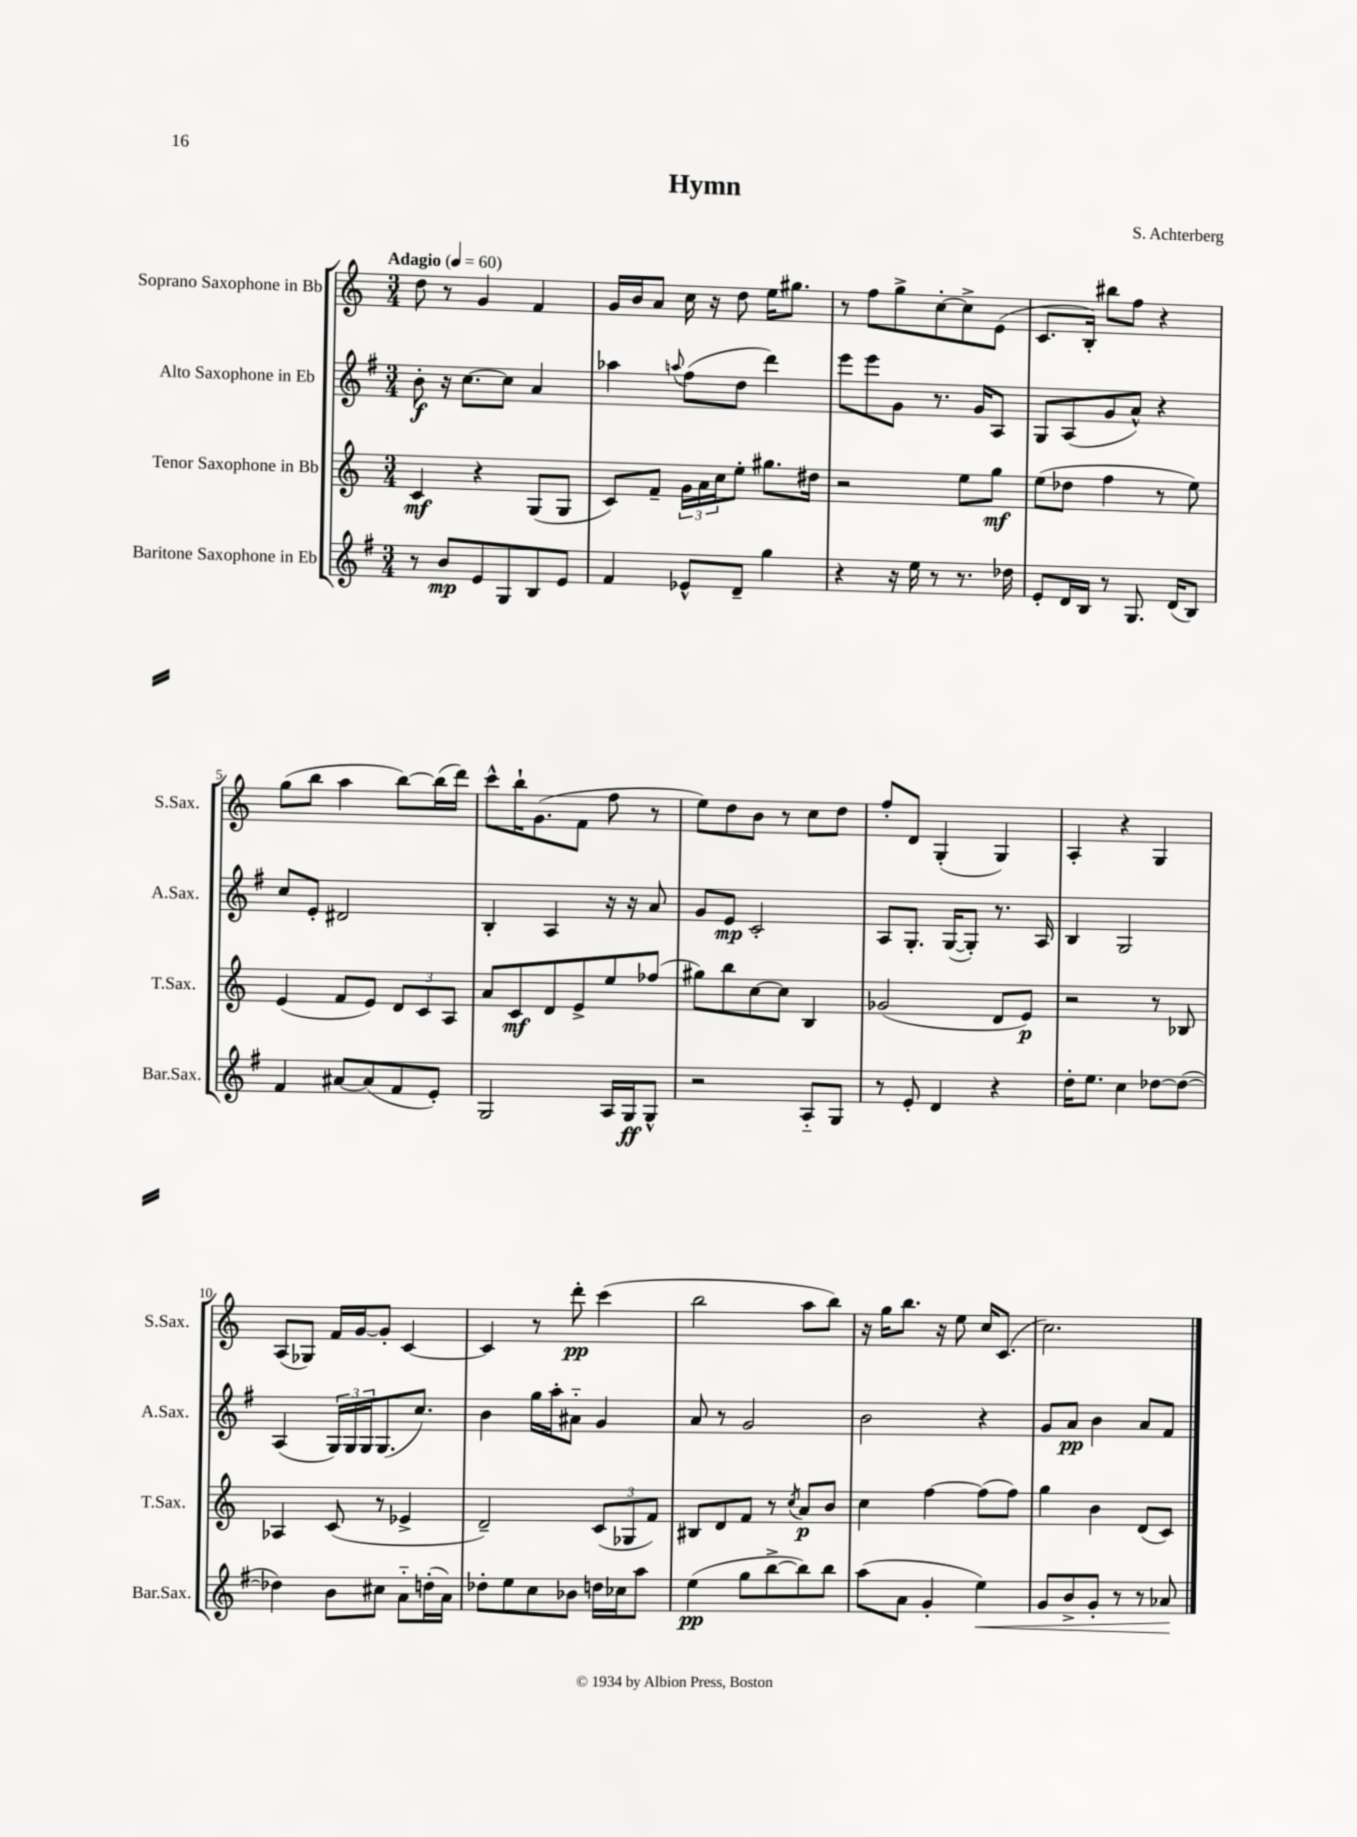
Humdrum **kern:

**kern	**dynam	**kern	**dynam	**kern	**dynam	**kern	**dynam
*part4	*part4	*part3	*part3	*part2	*part2	*part1	*part1
*staff4	*staff4	*staff3	*staff3	*staff2	*staff2	*staff1	*staff1
*I"Baritone Saxophone in Eb	*	*I"Tenor Saxophone in Bb	*	*I"Alto Saxophone in Eb	*	*I"Soprano Saxophone in Bb	*
*I'Bar.Sax.	*	*I'T.Sax.	*	*I'A.Sax.	*	*I'S.Sax.	*
*clefG2	*	*clefG2	*	*clefG2	*	*clefG2	*
*k[f#]	*	*k[]	*	*k[f#]	*	*k[]	*
*M3/4	*	*M3/4	*	*M3/4	*	*M3/4	*
*MM60	*	*MM60	*	*MM60	*	*MM60	*
=1	=1	=1	=1	=1	=1	=1	=1
!	!	!	!	!	!	!LO:TX:a:B:t=Adagio	!
8r	.	4c/	mf	8b'\	f	8dd\	.
8b/L	mp	.	.	16r	.	8r	.
.	.	.	.	[8.cc\L	.	.	.
8e/	.	4r	.	.	.	4g/	.
8G/	.	.	.	8cc\J]	.	.	.
8B/	.	(8G/L	.	4a/	.	4f/	.
8e/J	.	8G/J	.	.	.	.	.
=2	=2	=2	=2	=2	=2	=2	=2
4f#/	.	8c/L)	.	4aa-X\	.	16g/LL	.
.	.	.	.	.	.	16b/J	.
.	.	8f~/J	.	.	.	8a/J	.
.	.	.	.	8qqaan/	.	.	.
8e-X^^/L	.	24g\LL	.	(8ff#\L	.	16cc\	.
.	.	24a\	.	.	.	.	.
.	.	.	.	.	.	16r	.
.	.	24cc\J	.	.	.	.	.
8d~/J	.	8ee'\J	.	8dd\J	.	8dd\	.
4gg\	.	8.gg#X\L	.	4ddd\)	.	16ee\KL	.
.	.	.	.	.	.	8.gg#X\J	.
.	.	16dd#X\Jk	.	.	.	.	.
=3	=3	=3	=3	=3	=3	=3	=3
4r	.	2r	.	8eee\L	.	8r	.
.	.	.	.	8eee\	.	8ff\L	.
16r	.	.	.	8g\J	.	8gg^\	.
16ee\	.	.	.	.	.	.	.
8r	.	.	.	8.r	.	[8cc'\	.
8.r	.	8ee\L	.	.	.	8cc^\]	.
.	.	.	.	16g/KL	.	.	.
.	.	8gg\J	mf	8A/J	.	(8e\J	.
16dd-X\	.	.	.	.	.	.	.
=4	=4	=4	=4	=4	=4	=4	=4
8e'/L	.	(8ee\L	.	8G/L	.	8.c/L	.
16d/L	.	8dd-X\J	.	(8A/	.	.	.
16B/JJ	.	.	.	.	.	16B'/Jk)	.
8r	.	4ff\	.	8g/	.	8bb#X\L	.
8.G/	.	.	.	8a^^/J)	.	8ff\J	.
.	.	8r	.	4r	.	4r	.
(16d/KL	.	.	.	.	.	.	.
8B/J)	.	8ee\)	.	.	.	.	.
!!LO:LB:g=z
=5	=5	=5	=5	=5	=5	=5	=5
4f#/	.	(4e/	.	8cc/L	.	(8gg\L	.
.	.	.	.	8e'/J	.	8bb\J	.
[8a#X/L	.	8f/L	.	2d#X/	.	4aa\	.
(8a#/]	.	8e/J)	.	.	.	.	.
8f#/	.	12d/L	.	.	.	[8bb\L)	.
.	.	12c/	.	.	.	.	.
8e'/J)	.	.	.	.	.	(16bb\L]	.
.	.	12A/J	.	.	.	.	.
.	.	.	.	.	.	16ddd\JJ)	.
=6	=6	=6	=6	=6	=6	=6	=6
2G/	.	8a/L	.	4B'/	.	8ccc^^\L	.
.	.	8c/	mf	.	.	16bb`\K	.
.	.	.	.	.	.	(8.g\	.
.	.	8d/	.	4A/	.	.	.
.	.	8e^/	.	.	.	8f\J	.
16A/LL	.	8ee/	.	16r	.	8ff\	.
16G/J	ff	.	.	16r	.	.	.
8G^^/J	.	(8ff-X/J	.	8a/	.	8r	.
=7	=7	=7	=7	=7	=7	=7	=7
2r	.	8gg#X\L)	.	8g/L	.	8ee\L)	.
.	.	8bb\	.	8e/J	mp	8dd\	.
.	.	[8cc\	.	2c'/	.	8b\J	.
.	.	8cc\J]	.	.	.	8r	.
8A/L	.	4B/	.	.	.	8cc\L	.
8G/J	.	.	.	.	.	8dd\J	.
=8	=8	=8	=8	=8	=8	=8	=8
8r	.	(2g-X/	.	8A/L	.	8ff'/L	.
8e'/	.	.	.	8.G'/J	.	8d/J	.
4d/	.	.	.	.	.	(4G'/	.
.	.	.	.	([16G/KL	.	.	.
.	.	.	.	8G'/J])	.	.	.
4r	.	8d/L	.	8.r	.	4G/)	.
.	.	8e/J)	p	.	.	.	.
.	.	.	.	16A/	.	.	.
=9	=9	=9	=9	=9	=9	=9	=9
16dd'\KL	.	2r	.	4B/	.	4A'/	.
8.ee\J	.	.	.	.	.	.	.
4cc\	.	.	.	2G/	.	4r	.
[8dd-X\L	.	8r	.	.	.	4G/	.
(8dd-\J_	.	8B-X/	.	.	.	.	.
!!LO:LB:g=z
=10	=10	=10	=10	=10	=10	=10	=10
4dd-X\])	.	4A-X/	.	(4A/	.	(8A/L	.
.	.	.	.	.	.	8G-X/J)	.
8b\L	.	(8c/	.	24G/LL)	.	16f/LL	.
.	.	.	.	24G/	.	.	.
.	.	.	.	.	.	[16g/J	.
.	.	.	.	24G/J	.	.	.
8cc#X\J	.	8r	.	(8.G/	.	8g'/J]	.
8a\L	.	4e-X^/	.	.	.	[4c/	.
.	.	.	.	8.cc/J)	.	.	.
(16ddn'\L	.	.	.	.	.	.	.
16a\JJ)	.	.	.	.	.	.	.
=11	=11	=11	=11	=11	=11	=11	=11
8dd-X'\L	.	2d~/)	.	4b\	.	4c/]	.
8ee\	.	.	.	.	.	.	.
8cc\	.	.	.	16gg\LL	.	8r	.
.	.	.	.	16aa'\J	.	.	.
8b-X\J	.	.	.	8a#X\J	.	8ddd'\	pp
16ddn\LL	.	(12c/L	.	4g/	.	(4ccc\	.
16cc-X\J	.	.	.	.	.	.	.
.	.	12G-X/	.	.	.	.	.
8aa\J	.	.	.	.	.	.	.
.	.	12f/J)	.	.	.	.	.
=12	=12	=12	=12	=12	=12	=12	=12
(4ee\	pp	8B#X/L	.	8a/	.	2bb\	.
.	.	8d/	.	8r	.	.	.
8gg\L	.	8f/J	.	2g/	.	.	.
[8bb^\	.	8r	.	.	.	.	.
.	.	8qcc/	.	.	.	.	.
8bb\])	.	8a/L	p	.	.	8aa\L	.
8bb\J	.	8b/J	.	.	.	8bb\J)	.
=13	=13	=13	=13	=13	=13	=13	=13
(8aa\L	.	4cc\	.	2b\	.	16r	.
.	.	.	.	.	.	16gg\KL	.
8a\J	.	.	.	.	.	8.bb\J	.
4g'/	.	[4ff\	.	.	.	.	.
.	.	.	.	.	.	16r	.
.	.	.	.	.	.	8ee\	.
!	!LO:HP:b	!	!	!	!	!	!
4ee\)	<	(8ff\L]	.	4r	.	16cc/KL	.
.	.	.	.	.	.	(8.c/J	.
.	.	8ff\J)	.	.	.	.	.
=14	=14	=14	=14	=14	=14	=14	=14
8g/L	.	4gg\	.	8g/L	.	2.cc\)	.
8b^/	.	.	.	8a/J	pp	.	.
8g'/J	.	4b\	.	4b\	.	.	.
8r	.	.	.	.	.	.	.
8r	.	(8d/L	.	8a/L	.	.	.
8a-X/	.	8c/J)	.	8f#/J	.	.	.
.	[	.	.	.	.	.	.
==	==	==	==	==	==	==	==
*-	*-	*-	*-	*-	*-	*-	*-
